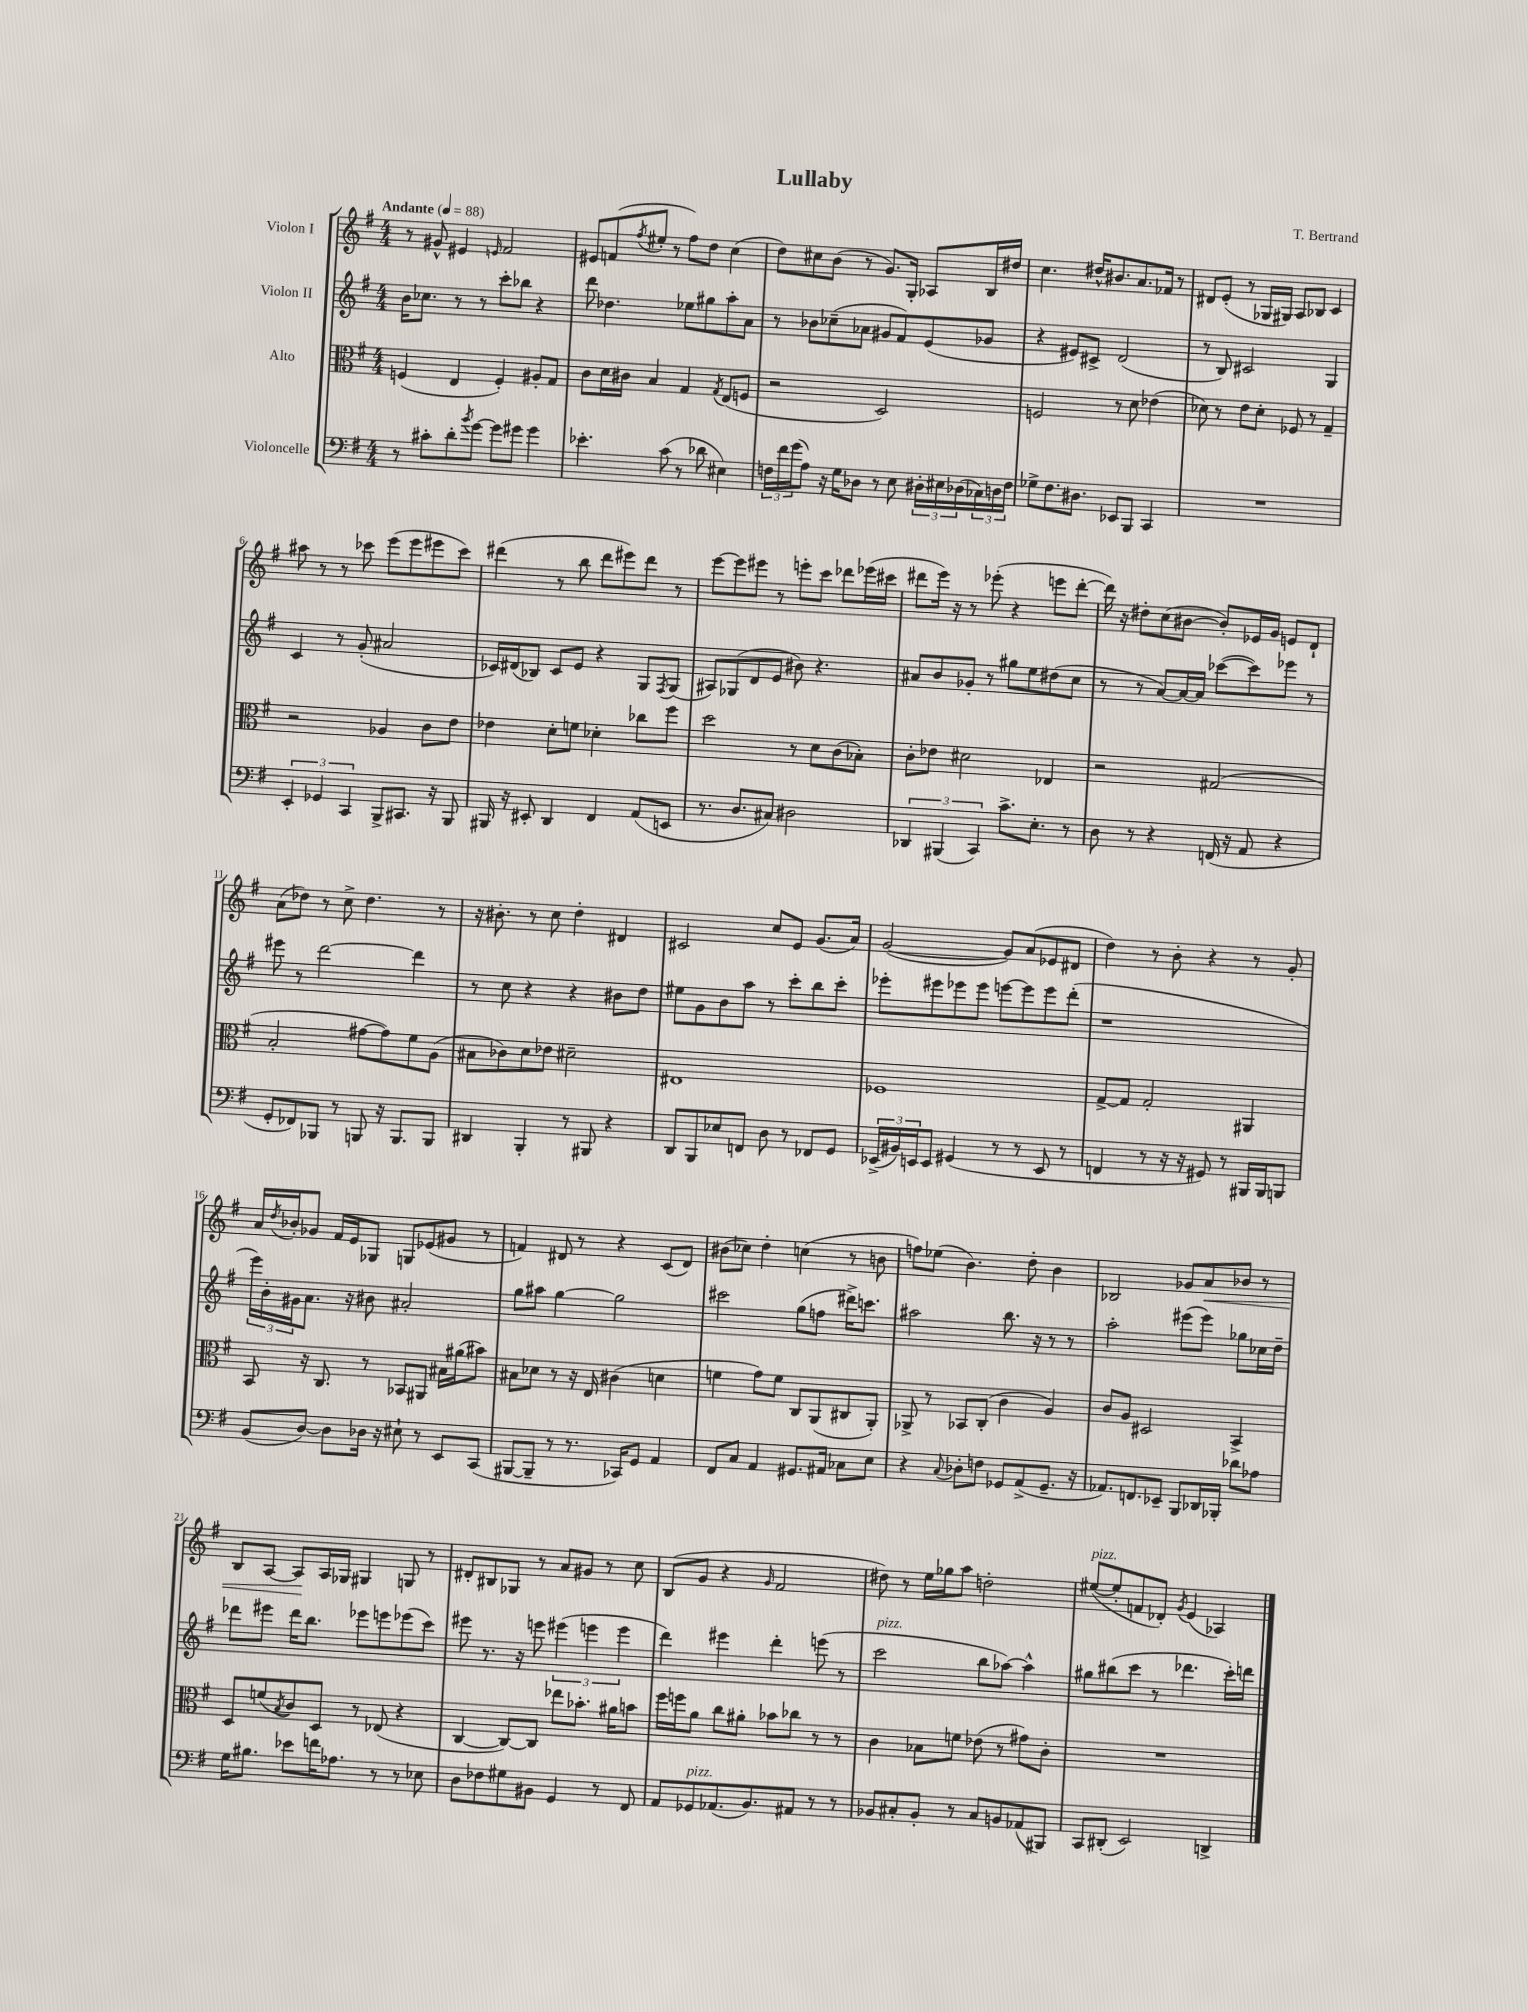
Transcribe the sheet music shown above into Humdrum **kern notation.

**kern	**kern	**kern	**kern	**dynam
*part4	*part3	*part2	*part1	*part1
*staff4	*staff3	*staff2	*staff1	*staff1
*I"Violoncelle	*I"Alto	*I"Violon II	*I"Violon I	*
*clefF4	*clefC3	*clefG2	*clefG2	*
*k[f#]	*k[f#]	*k[f#]	*k[f#]	*
*M4/4	*M4/4	*M4/4	*M4/4	*
*MM88	*MM88	*MM88	*MM88	*
=1	=1	=1	=1	=1
!	!	!	!LO:TX:a:B:t=Andante	!
8r	(4Fn/	16b\KL	8r	.
.	.	8.cc-X\J	.	.
8c#X'\L	.	.	8g#X^^/	.
8d'\	4E/	8r	4e#X/	.
8qb/	.	.	.	.
[8g\J	.	8r	.	.
.	.	.	16qqen/	.
8g\L]	4F'/)	8ccc'\L	2f#/	.
8g#X\J	.	8bb-X\J	.	.
4g#\	8A#X'/L	4r	.	.
.	8G/J	.	.	.
=2	=2	=2	=2	=2
4.e-X'\	8c\L	8ddd\	8e#X/L	.
.	16d\L	4.dd-X\	(8fn/	.
.	16c#X\JJ	.	.	.
.	.	.	8qff#/	.
.	4B/	.	8ee#X'/J	.
(8c\	.	.	8r	.
8r	4G/	8ee-X\L	8ff#\L)	.
8d-X\	.	8gg#X\	8dd\J	.
.	8qG/	.	.	.
4E#X\)	(8E/L	8aa'\	(4cc\	.
.	8Fn/J	8a\J	.	.
=3	=3	=3	=3	=3
24Fn\LL	2r	8r	8dd\L)	.
24f#\	.	.	.	.
(24g\J	.	.	.	.
8A\J)	.	8b-X\L	8cc#X\	.
16r	.	(8cc-X~\	(8b\J	.
16G\KL	.	.	.	.
8D-X\J	.	8a-X\J	8r	.
8r	2D/)	8g#X/L	8.g/L)	.
8E\	.	8f#/)	.	.
.	.	.	16G'/Jk	.
24D#X'\LL	.	(8e/	8A-X/L	.
24E#X\	.	.	.	.
(24D-X\	.	.	.	.
24C-X\)	.	8g-X/J	16B/L	.
24Dn\	.	.	.	.
.	.	.	16dd#X/JJ	.
24F\JJ	.	.	.	.
=4	=4	=4	=4	=4
8G-X^\L	2Fn/	4r	4.cc\	.
8.F#\	.	.	.	.
.	.	8e#X/L)	.	.
8.D#X\J	.	.	.	.
.	.	8c#X^/J	16dd#X^^/KL	.
.	.	.	8.b#X/	.
8EE-X/L	8r	(2d/	.	.
8BBB/J	8d\	.	8.a/	.
4CC/	(4e-X\	.	.	.
.	.	.	16f-X/Jk	.
.	.	.	8r	.
=5	=5	=5	=5	=5
1r	8d-X\)	8r	8d#X/L	.
.	8r	8B/)	(8e'/J	.
.	8e\L	2c#X/	8r	.
.	8d-'\J	.	16G-X/LL	.
.	.	.	16G#X/JJ)	.
.	8F-X/	.	8A/L	.
.	8r	.	8B-X/J	.
.	4G~/	4G/	4c/	.
!!LO:LB:g=z
=6	=6	=6	=6	=6
6EE'/	2r	4c/	8aa#X\	.
.	.	.	8r	.
6GG-X/	.	.	.	.
.	.	8r	8r	.
6CC/	.	.	.	.
.	.	(8g'/	8ccc-X\	.
8BBB^/L	4A-X/	2a#X/	(8eee\L	.
8.CC#X/J	.	.	8eee\	.
.	8c\L	.	8eee#X\	.
16r	.	.	.	.
8BBB/	8e\J	.	8ccc-\J)	.
=7	=7	=7	=7	=7
16BBB#X/	4e-X\	16c-X/LL)	(4ddd#X\	.
16r	.	(16d#X/J	.	.
8EE#X'/	.	8B-X/J)	.	.
4DD/	8d'\L	8c-/L	8r	.
.	8fn\J	8e/J	8bb\	.
4FF#/	4d-X'\	4r	8ddd#\L	.
.	.	.	8eee#X\)	.
(8AA/L	8cc-X\L	8G/L	8ddd#\J	.
.	.	8qF#/	.	.
8EEn/J	8ff#\J	(8G/J	8r	.
=8	=8	=8	=8	=8
8.r	2dd\	8A#X/L)	[8eee\L	.
.	.	(8G-X/	8eee\]	.
8.D/L	.	.	.	.
.	.	8d/	8eee#X\J	.
8C#X/J)	.	8e/J	8r	.
2D#X\	8r	8b#X\)	8eeen'\L	.
.	8d\L	4.r	8ccc\J	.
.	(8c\	.	8ddd-X\L	.
.	8B-X'\J)	.	(16eee-X\L	.
.	.	.	16ccc#X\JJ	.
=9	=9	=9	=9	=9
6DD-X/	8c'\L	8a#X/L	8ddd#X\L	.
.	8e-X\J	8b/	16eee\Jk)	.
(6BBB#X/	.	.	.	.
.	.	.	16r	.
.	2d#X\	8g-X'/J	8r	.
6CC/)	.	.	.	.
.	.	8r	(8eee-X'\	.
8.c^\L	.	8gg#X\L	4r	.
.	.	8ee\	.	.
8.E'\J	.	.	.	.
.	4E-X/	(8dd#X\	8eeen\L	.
8r	.	8cc\J	[8ddd#'\J	.
=10	=10	=10	=10	=10
8D\	2r	8r	16ddd#\])	.
.	.	.	16r	.
8r	.	8r	8dd#X'\L	.
4r	.	[8a/L)	(8cc\	.
.	.	16a/L_	[8b#X\J	.
.	.	16a/JJ]	.	.
(16FFn/	(2G#X/	([8ccc-X\L	8b#'/L])	.
16r	.	.	.	.
8AA/	.	8ccc-\])	16e-X/L	.
.	.	.	16g/JJ	.
4r	.	8eee-X\J	8en/L	.
.	.	8r	8d`/J	.
!!LO:LB:g=z
=11	=11	=11	=11	=11
8GG'/L	2B'/	8eee#X\	(8a\L	.
8FF-X/)	.	8r	8dd-X\J)	.
8BBB-X/J	.	[2ddd\	8r	.
8r	.	.	8cc^\	.
8BBBn/	[8g#X\L	.	4.dd-\	.
16r	8g#\])	.	.	.
8.BBB/L	.	.	.	.
.	8f#\	4ddd\]	.	.
8BBB/J	(8A\J	.	8r	.
=12	=12	=12	=12	=12
4DD#X/	8B#X\L	8r	16r	.
.	.	.	8.b#X'\	.
.	8c-X\)	8cc\	.	.
4BBB'/	8d\	4r	8r	.
.	8e-X\J	.	8cc\	.
8r	2d#X~\	4r	4dd'\	.
8BBB#X/	.	.	.	.
4r	.	8b#X\L	4d#X/	.
.	.	8dd\J	.	.
=13	=13	=13	=13	=13
8DD/L	1E#X	8ee#X\L	2c#X/	.
8BBB/	.	8g\	.	.
8E-X/	.	8b\	.	.
8FFn/J	.	8aa\J	.	.
8D\	.	8r	8cc/L	.
8r	.	8ccc'\L	8e/J	.
8FF-X/L	.	8bb\	(8.g/L	.
8GG/J	.	8ccc'\J	.	.
.	.	.	16a/Jk)	.
=14	=14	=14	=14	=14
(24EE-X^/LL	1F-X	8eee-X'\L	([2g/	.
24BB#X/)	.	.	.	.
24EEn/J	.	.	.	.
8EE/J	.	8eee#X\	.	.
(4GG#X/	.	8eee-X\	.	.
.	.	8eee-\J	.	.
8r	.	[8eeen\L	8g/L])	.
8r	.	8eee\]	(8a/	.
8EE/	.	8eee\	8e-X/	.
8r	.	(8ddd'\J	8d#X/J	.
=15	=15	=15	=15	=15
4FFn/	[8G^/L	1r	4dd\)	.
.	8G/J]	.	.	.
8r	2G'/	.	8r	.
16r	.	.	8b'\	.
16r	.	.	.	.
8GG#X/)	.	.	4r	.
8r	.	.	.	.
16BBB#X/LL	4AA#X/	.	8r	.
16BBB#/J	.	.	.	.
8BBBn/J	.	.	8g'/	.
!!LO:LB:g=z
=16	=16	=16	=16	=16
(8BB/L	8BB/	24eee\LL)	16a/LL	.
.	.	24b'\	.	.
.	.	.	8qdd/	.
.	.	.	16b-X'/J	.
.	.	24g#X\J	.	.
[8D/J)	16r	8.a\J	8g-X/J	.
.	8.C/	.	.	.
8D\L]	.	.	16f#/LL	.
.	.	16r	16e/J	.
16D-X\Jk	8r	8b#X\	8G-X/J	.
16r	.	.	.	.
8E#X`\	8BB-X/L	2a#X'/	8Gn/L	.
8r	8AA#X/J	.	(8e-X/	.
8EE/L	16B#X\LL	.	8g#X/J	.
.	(16a#X\J	.	.	.
(8CC/J	8b#X\J)	.	8r	.
=17	=17	=17	=17	=17
[8BBB#X/L	8B#X\L	8gg\L	4fn/)	.
8BBB#~/J]	8d-X\J	8aa#X\J	.	.
8r	8r	[4gg\	8d#X/	.
8.r	16r	.	8r	.
.	16E/	.	.	.
.	(4c#X\	2gg\]	4r	.
16CC-X/KL)	.	.	.	.
8GG/J	.	.	.	.
4AA/	4dn\	.	(8c/L	.
.	.	.	8d#/J)	.
=18	=18	=18	=18	=18
8FF#/L	4fn\	2ccc#X\	(8b#X\L	.
8C/J	.	.	8cc-X\J)	.
4AA/	8g\L)	.	4dd'\	.
.	8f\J	.	.	.
8.GG#X/L	8C/L	(8gg\L	(4ccn\	.
.	(8AA/	8ffn\J	.	.
16AA#X/Jk	.	.	.	.
8C-X\L	8C#X/	16ddd#X^\KL)	8r	.
.	.	8.cccn\J	.	.
8E\J	8AA'/J)	.	8bn\	.
=19	=19	=19	=19	=19
4r	8AA-X^/	2aa#X\	8ffn\L)	.
.	8r	.	(8ee-X\J	.
8qqC/	.	.	.	.
8D-X'\L	8BB-X/L	.	4.b\)	.
8Fn\J	(8C'/J	.	.	.
8GG-X/L	4c\	8.bb\	.	.
(8AA^/	.	.	8dd'\	.
.	.	16r	.	.
8.GG-~/J	4A/)	8r	4b\	.
.	.	8r	.	.
16r	.	.	.	.
=20	=20	=20	=20	=20
8.AA-X/L)	8c/L	2aa'\	2B-X/	.
.	8A/J	.	.	.
8.FFn/	.	.	.	.
.	2D#X/	.	.	.
8EE-X~/J	.	.	.	.
8BBB/L	.	(8eee#X\L	8g-X/L	.
!	!	!	!	!LO:HP:b
16DD-X/L	.	8eee#\J)	8a/	<
16BBB-X'/JJ	.	.	.	.
8d-X\L	4BB^/	8gg-X\L	8b-X/J	.
8A-X\J	.	16cc-X\L	8r	.
.	.	16dd~\JJ	.	.
!!LO:LB:g=z
=21	=21	=21	=21	=21
16G\KL	8D/L	8ddd-X\L	8B/L	.
8.B#X\J	.	.	.	.
.	(8fn/	8eee#X\J	[8A/J	.
.	8qB/	.	.	.
8e-X\L	8c/)	16ddd-\KL	8A/L]	.
.	.	8.bb\J	.	.
16fn\K	8D/J	.	16A/L	[
8.A-X\J	.	.	16G-X/JJ	.
.	8r	8eee-X\L	4G#X/	.
8r	(8E-X/	8eeen\	.	.
8r	4r	(8eee-X\	8Gn/	.
8E-X\	.	8ccc\J)	8r	.
=22	=22	=22	=22	=22
8D\L	[4C/	8eee#X\	8d#X'/L	.
8F-X\	.	8.r	8B#X/	.
8G#X\	8C/L_)	.	8G-X/J	.
.	.	16r	.	.
8BB#X\J	8C/J]	8eeen\	8r	.
4GG/	8ee-X\L	(6eee#X\	8a/L	.
.	8.b-X'\J	.	8g#X/J	.
.	.	6eeen\	.	.
8r	.	.	8r	.
.	16a#X\KL	.	.	.
.	.	6eee\	.	.
8FF#/	8bn\J	.	8cc\	.
=23	=23	=23	=23	=23
8AA/L	16ff#\LL	4ddd\)	(8B/L	.
.	16ffn\J	.	.	.
!LO:TX:a:i:t=pizz.	!	!	!	!
8GG-X/	8a\J	.	8g/J	.
(8.AA-X/	8cc\L	4eee#X\	4r	.
.	8a#X'\J	.	.	.
8.BB/)	.	.	.	.
.	.	.	16qqg/	.
.	8b-X\L	4ddd'\	2f#/	.
8AA#X/J	8cc-X\J	.	.	.
8r	8r	(8eeen\	.	.
8r	8r	8r	.	.
=24	=24	=24	=24	=24
!	!	!LO:TX:a:i:t=pizz.	!	!
8BB-X/L	4c\	2ccc\	8dd#X\)	.
8C#X'/	.	.	8r	.
8BB-'/J	8B-X\L	.	16ee\LL	.
.	.	.	16gg-X\J	.
8r	8fn\J	.	8aa\J	.
8C#/L	(8e-X\	8bb\L	2ddn'\	.
8BBn/	8r	[8aa-X\J)	.	.
(8AA-X/	8g#X\L)	4aa-^^\]	.	.
8BBB#X/J)	8c'\J	.	.	.
=25	=25	=25	=25	=25
!	!	!	!LO:TX:a:i:t=pizz.	!
8CC/L	1r	8gg#X\L	([8ee#X/L	.
(8DD#X'/J	.	(8bb#X\	8ee#'/]	.
2EE/)	.	8ccc\J	8fn/	.
.	.	8r	8d-X'/J)	.
.	.	.	8qg/	.
.	.	4.ddd-X\	(4e/	.
4DDn^/	.	.	4A-X/)	.
.	.	16ccc'\LL)	.	.
.	.	16dddn\JJ	.	.
==	==	==	==	==
*-	*-	*-	*-	*-
